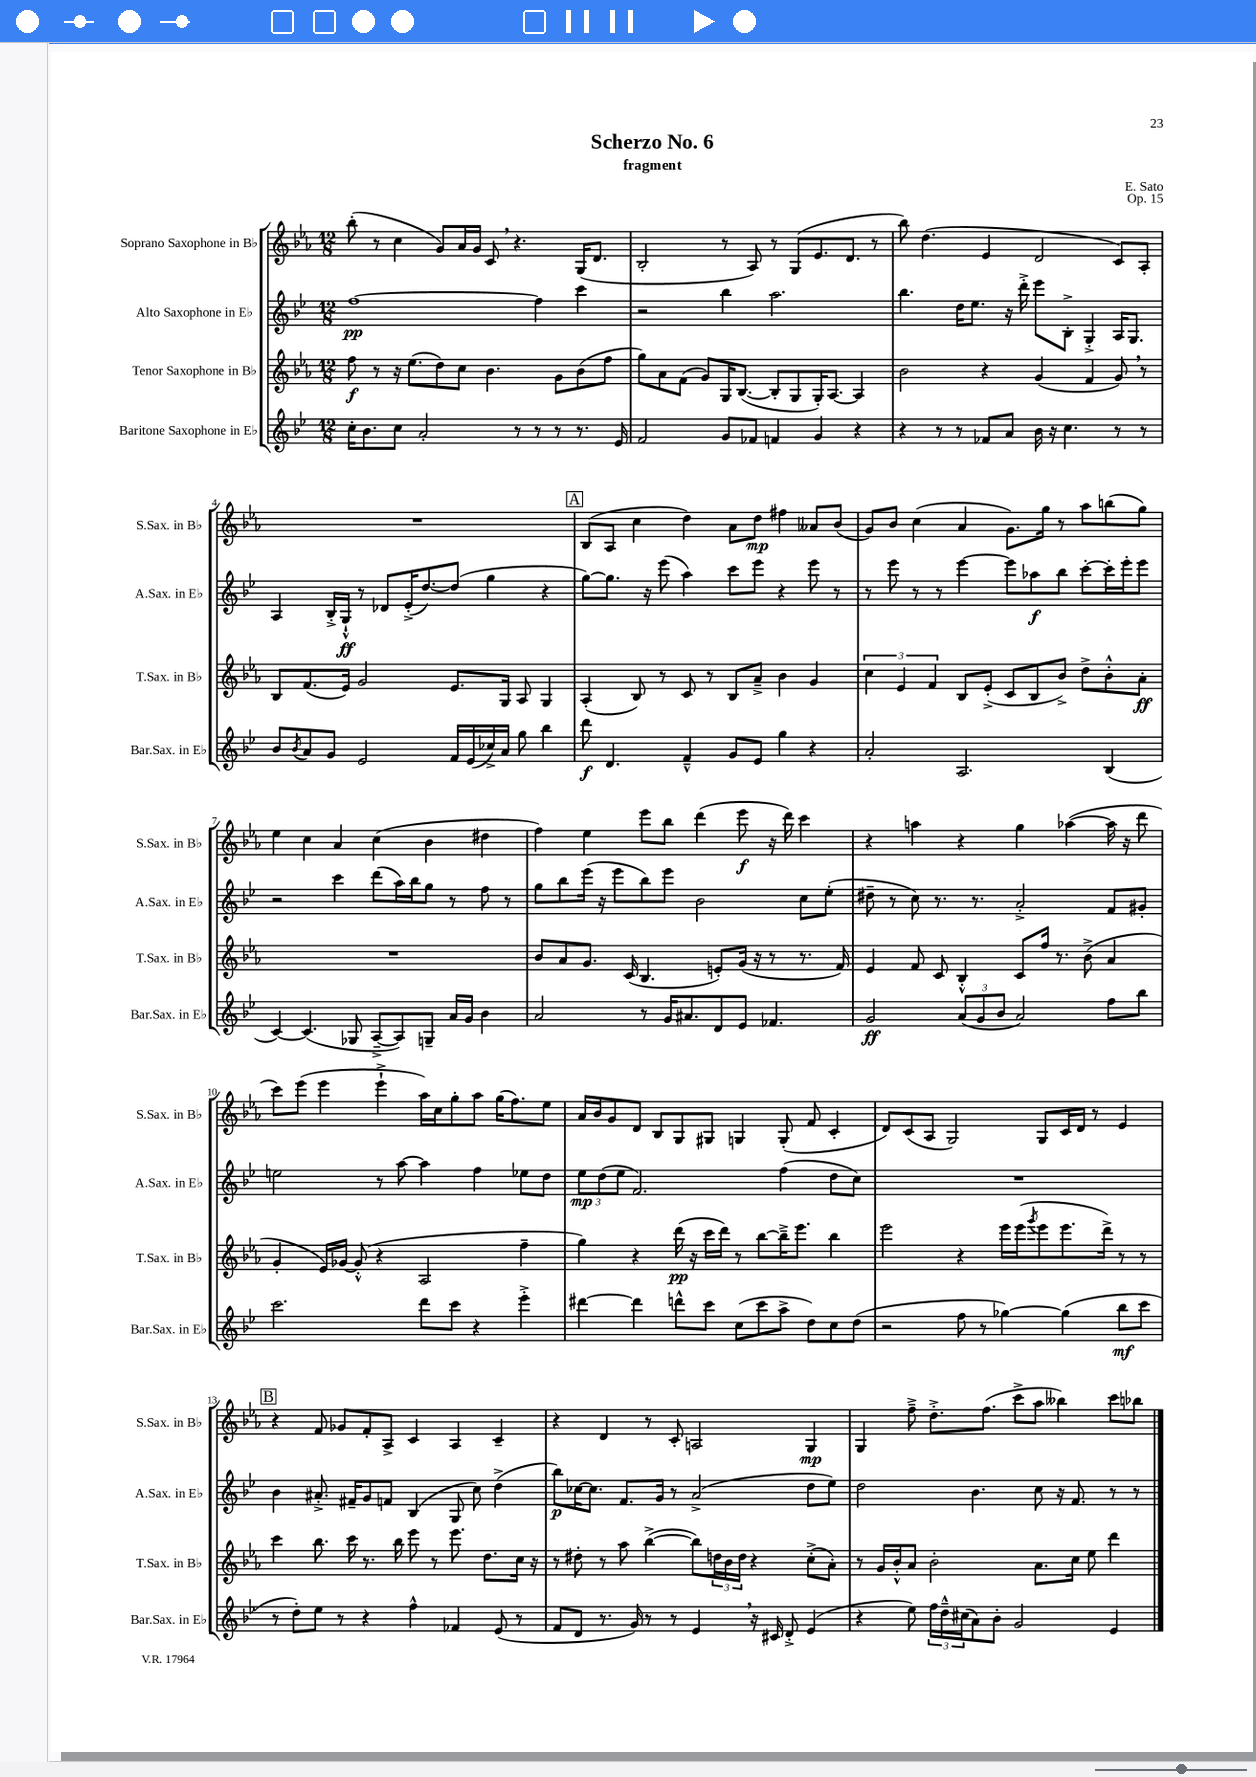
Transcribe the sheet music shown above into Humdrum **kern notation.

**kern	**kern	**kern	**kern
*staff4	*staff3	*staff2	*staff1
*clefG2	*clefG2	*clefG2	*clefG2
*k[b-e-]	*k[b-e-a-]	*k[b-e-]	*k[b-e-a-]
*M12/8	*M12/8	*M12/8	*M12/8
16cc'	8ff	[1ff	(8bb-'
8.b-	.	.	.
.	8r	.	8r
8cc	16r	.	4cc
.	(8.ee-	.	.
2a'	.	.	.
.	8dd)	.	8g)
.	8cc	.	16a-
.	.	.	16g
.	4.b-	.	8c
8r	.	.	4.r
8r	.	4ff]	.
8r	8g	.	.
8.r	(8b-	4ccc	(16G
.	.	.	8.d
.	8ff	.	.
16e-	.	.	.
=	=	=	=
2f	8gg)	2r	2B-'
.	8a-	.	.
.	(8f	.	.
.	8g)	.	.
8g	16G	4bb-	8r
.	([8.B-	.	.
8f-	.	.	8A-)
4f	8B-']	2.aa	8r
.	8G	.	(8G
4g	16G')	.	8.e-
.	[8.A-	.	.
.	.	.	8.d
4r	4A-]	.	.
.	.	.	8r
=	=	=	=
4r	2b-	4.bb-	8bb-)
.	.	.	(4.dd
8r	.	.	.
8r	.	16dd	.
.	.	8.ee-	.
8f-	4r	.	4e-
8a	.	16r	.
.	.	16ddd'^	.
16b-	(4g	8eee-	2d
16r	.	.	.
4.cc	.	8B-'^	.
.	4f	4G'^	.
8r	8g)	16A	8c)
.	.	8.G	.
8r	8r	.	8A-'
=	=	=	=
8b-	8B-	4A	1.r
8qb-	.	.	.
8a	(8.f	.	.
8g	.	16B-'^	.
.	16e-)	16G`^^	.
2e-	2g	8r	.
.	.	8d-	.
.	.	(16e-'^	.
.	.	[8.dd)	.
16f	8.e-	(8dd]	.
(16e-	.	.	.
16cc-^)	.	4gg	.
16a	16G	.	.
8gg	8A-	.	.
4bb-	4G	4r	.
=	=	=	=
8ddd	(4A-'	[8gg)	(8B-
4.d	.	8.gg]	8A-
.	8B-)	.	4cc
.	.	16r	.
.	8r	(8eee-	.
4f~^^	8c	4aa)	4dd)
.	8r	.	.
8g	8B-	8ccc	8a-
8e-	8a-~^	8eee-	8dd
4gg	4b-	4r	4ff#
4r	4g	8eee-	8a--
.	.	8r	(8b-
=	=	=	=
2a'	6cc	8r	8g)
.	.	8eee-	8b-
.	6e-	.	.
.	.	8r	(4cc
.	6f	.	.
.	.	8r	.
2.A	8B-	[4eee-	4a-
.	(8e-'^	.	.
.	8c	8eee-]	8.g)
.	8B-	8aa-	.
.	.	.	16gg
.	8b-^)	8bb-	8r
.	8dd^	[8ccc'	8aa-
(4B-	8b-'^^	16ccc']	(8bb
.	.	16eee-'	.
.	8a-'	8eee-	8gg)
=	=	=	=
[4c)	1.r	2r	4ee-
(4.c]	.	.	4cc
.	.	4ccc	4a-
8G-	.	.	.
[8A~^	.	(8ddd	(4cc
8A])	.	16aa)	.
.	.	16bb-	.
8G~	.	8gg	4b-
16a	.	8r	.
16g	.	.	.
4b-	.	8ff	4dd#
.	.	8r	.
=	=	=	=
2a	8b-	8gg	4ff)
.	8a-	8bb-	.
.	8.g	(16eee-	4ee-
.	.	16r	.
.	.	8eee-	.
.	(16c	.	.
8r	4.B-	8bb-)	8eee-
16g	.	8eee-	8bb-
8.a#	.	.	.
.	.	2b-	(4ddd
8d	8e')	.	.
8e-	(16g	.	8eee-
.	16r	.	.
4.f-	8r	.	16r
.	.	.	16ddd)
.	8.r	8cc	4ccc
.	.	(8ee-'	.
.	16f)	.	.
=	=	=	=
2g	4e-	8dd#~	4r
.	.	8r	.
.	8f	8cc)	4aa
.	8c	8.r	.
(12a	4B-'^^	.	4r
.	.	8.r	.
12g	.	.	.
12b-	.	.	.
2a)	8c	2a'^	4gg
.	16ff	.	.
.	8.r	.	.
.	.	.	([4aa-
.	(8b-^	.	.
8ff	4a-	8f	16aa-]
.	.	.	16r
8bb-	.	8g#'	8ddd
=	=	=	=
2.ccc	4g'	2ee	8ccc)
.	.	.	(8eee-
.	16e-)	.	4eee-
.	[16g-	.	.
.	(8g-'^^]	.	.
.	4r	8r	4eee-`^
.	.	[8aa	.
8ddd	2A-	4aa]	16aa-)
.	.	.	16cc
8ccc	.	.	8gg'
4r	.	4ff	8aa-
.	.	.	(16gg
.	.	.	8.ff)
4eee-'^	4ff~	8ee-	.
.	.	8dd	8ee-
=	=	=	=
[4ddd#	4gg)	12ee-	16a-
.	.	.	16b-
.	.	(12dd	.
.	.	.	8g
.	.	12ee-	.
4ddd#]	4r	2.f)	8d
.	.	.	8B-
8ddd^^	(16ddd	.	8G
.	16r	.	.
8ccc	16ccc	.	8G#
.	16ddd)	.	.
(8cc	8r	.	4G
8ccc	[8bb-	.	.
8aa^	16bb-~^]	(4ff	(8G'
.	8.eee-	.	.
8dd)	.	.	8f
8cc	4bb-	8dd	4c'
(8dd	.	8cc)	.
=	=	=	=
2r	2eee-	1.r	8d)
.	.	.	(8c
.	.	.	8A-
.	.	.	2G)
8ff	4r	.	.
8r	.	.	.
[4gg-)	16eee-	.	.
.	(16eee-	.	.
.	8qggg	.	.
.	8eee-	.	8G
(4gg-]	8.eee-	.	16c
.	.	.	16d
.	.	.	8r
.	16ddd^)	.	.
8bb-	8r	.	4e-
8ccc	8r	.	.
=	=	=	=
8r	4ccc	4b-	4r
8dd')	.	.	.
8ee-	8.bb-	8.a#'^	8f
8r	.	.	8g-
.	16ccc	16f#~	.
4r	8.r	8g	8f'
.	.	8f	8A-^
.	16bb-	.	.
4ff^^	8eee-	(4B-	4c
.	8r	.	.
4f-	8.eee-	8G	4A-
.	.	8cc)	.
.	8.dd	.	.
(8e-	.	(4dd^	4c~
8r	16cc	.	.
.	16r	.	.
=	=	=	=
8f	8r	8bb-)	4r
8d	8dd#'	[16cc-	.
.	.	8.cc-]	.
8.r	8r	.	4d
.	8aa-	8.f	.
16g)	.	.	.
8r	([4bb-^	.	8r
.	.	16g	.
8r	.	8r	8c'
4e-	8bb-])	(2a^	2A
.	24dd	.	.
.	24b-	.	.
.	24dd	.	.
16r	4r	.	.
16c#	.	.	.
8d'^	.	.	.
(4e-	(8cc'^	8dd	4G
.	8a-')	8ee-)	.
=	=	=	=
4r	8r	2dd	4G
.	16g	.	.
.	16b-'^^	.	.
8ee-)	8a-	.	8ff~^
24ff	2b-'	.	8.dd'^
24dd~^^	.	.	.
(24cc#	.	.	.
8a)	.	4.b-	.
.	.	.	(8.ff
8b-'	.	.	.
2g	.	.	8ccc^
.	8.a-	8cc	8aa-
.	.	16r	4bb--)
.	16cc	8.f	.
.	8ee-	.	.
4e-	4ddd	8r	8ccc
.	.	8r	8bb-
==	==	==	==
*-	*-	*-	*-
